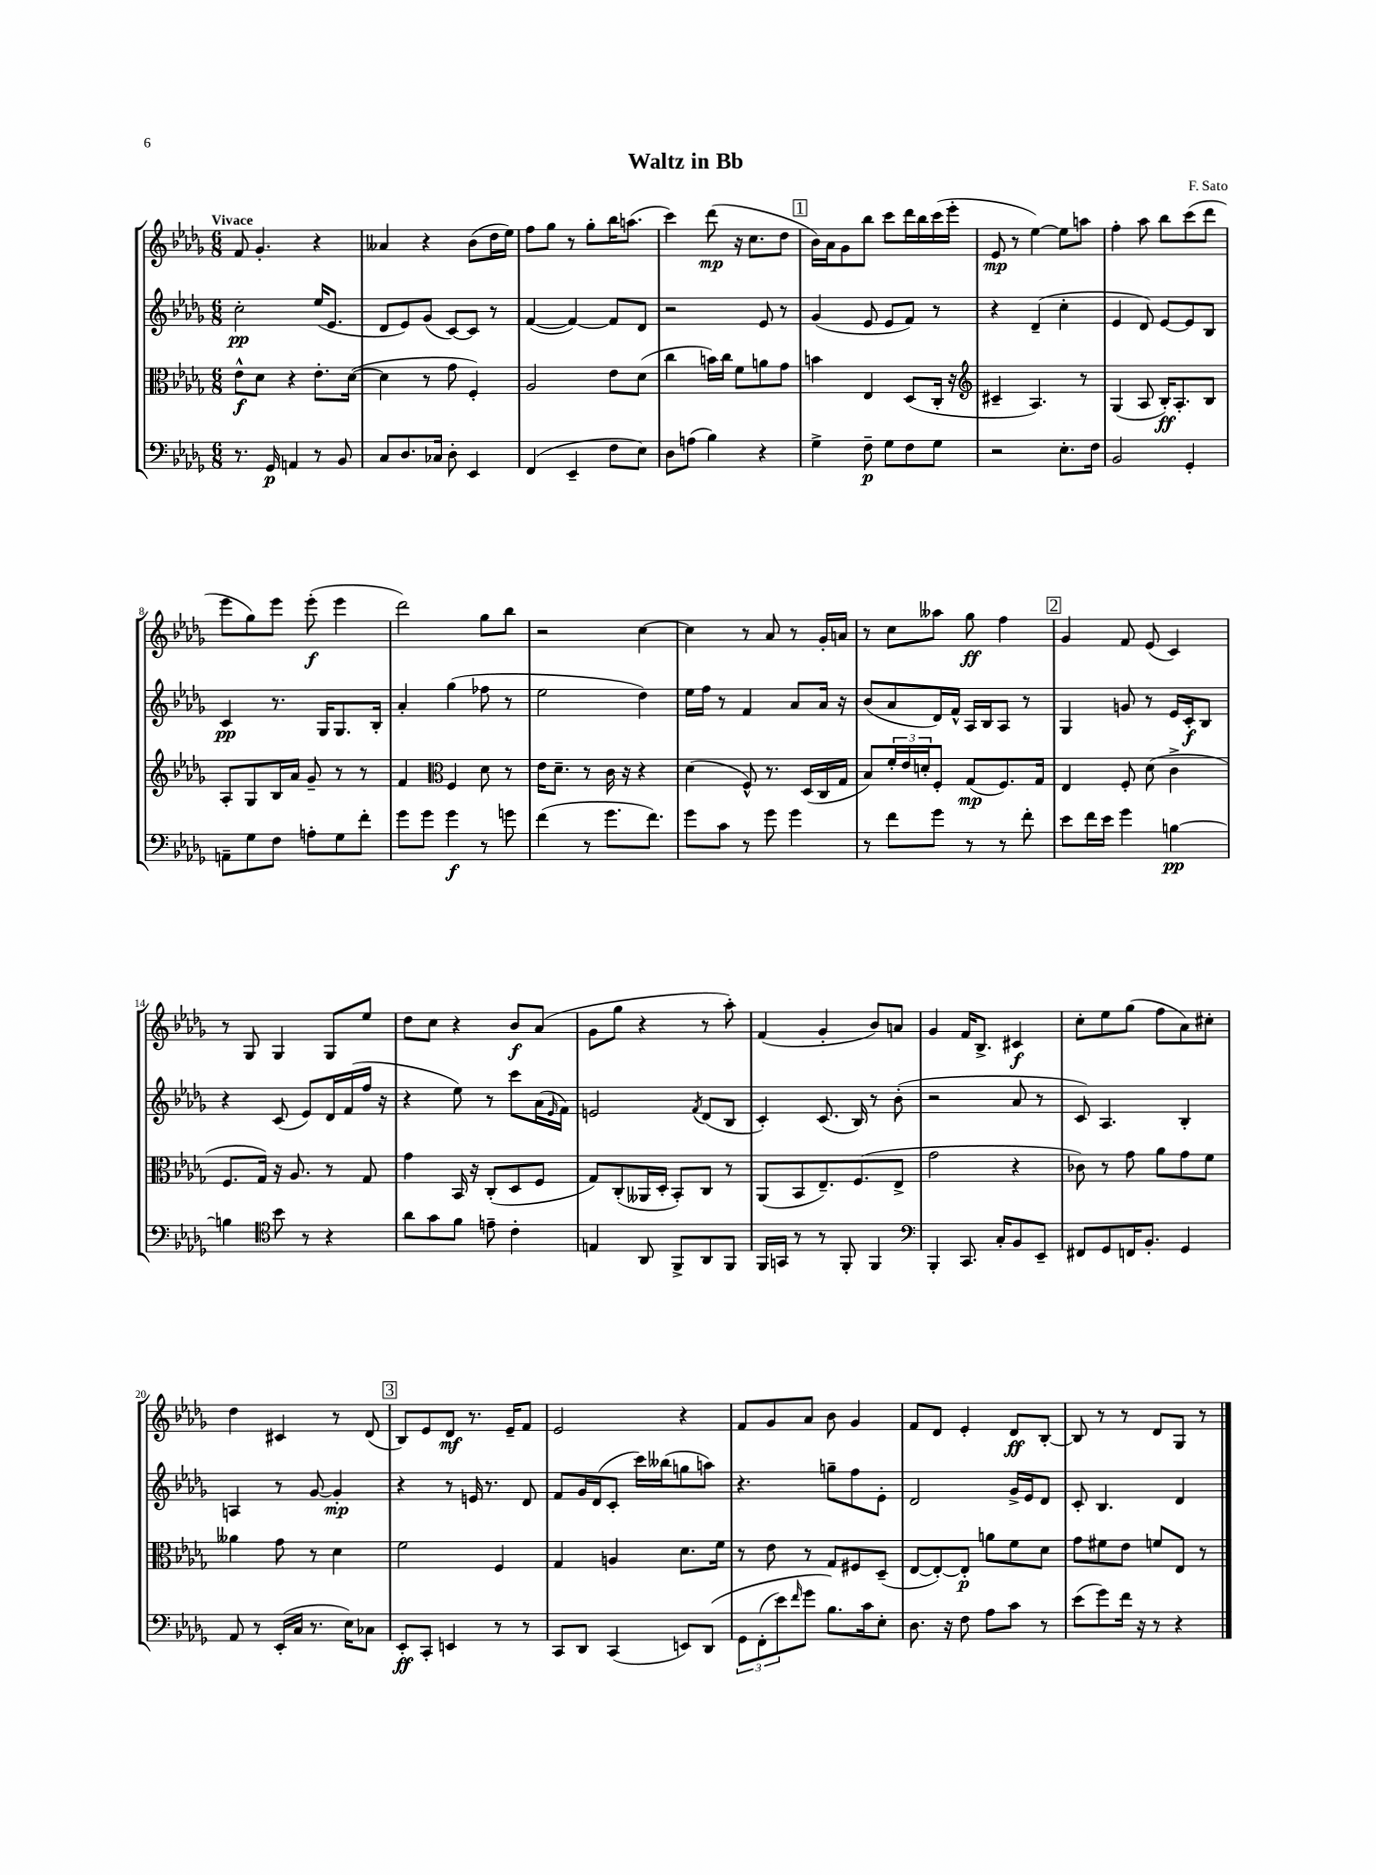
\header { title = "Waltz in Bb" composer = "F. Sato" }
<<
\new StaffGroup <<
\new Staff = "s0" {
    \clef treble \key des \major \numericTimeSignature \time 6/8 \tempo "Vivace"
    f'8 ges'4.-. r4 |
    aeses'4 r4 bes'8( des''16 ees''16) |
    f''8 ges''8 r8 ges''8-. bes''16 a''8.( |
    c'''4) des'''8\mp( r16 c''8. des''8 |
    \mark \markup { \box "1" } bes'16) aes'16 ges'8 bes''8 c'''8 des'''16 bes''16 c'''16( ees'''16-. |
    ees'8\mp r8 ees''4~) ees''8 a''8 |
    f''4-. aes''8 bes''8 c'''8( des'''8 |
    ees'''8 ges''8) ees'''8 ees'''8-.\f( ees'''4 |
    des'''2) ges''8 bes''8 |
    r2 c''4~ |
    c''4 r8 aes'8 r8 ges'16-. a'16 |
    r8 c''8 aeses''8 ges''8\ff f''4 |
    \mark \markup { \box "2" } ges'4 f'8 ees'8( c'4) |
    r8 ges8 ges4 ges8 ees''8 |
    des''8 c''8 r4 bes'8\f aes'8( |
    ges'8 ges''8 r4 r8 aes''8-.) |
    f'4( ges'4-. bes'8) a'8 |
    ges'4 f'16 bes8.-> cis'4\f |
    c''8-. ees''8 ges''8( f''8 aes'8) cis''8-. |
    des''4 cis'4 r8 des'8( |
    \mark \markup { \box "3" } bes8) ees'8 des'8\mf r8. ees'16-- f'8 |
    ees'2 r4 |
    f'8 ges'8 aes'8 bes'8 ges'4 |
    f'8 des'8 ees'4-. des'8\ff bes8~-. |
    bes8 r8 r8 des'8 ges8 r8 \bar "|." |
}
\new Staff = "s1" {
    \clef treble \key des \major \numericTimeSignature \time 6/8
    c''2-.\pp ees''16( ees'8. |
    des'8 ees'8) ges'8( c'8~) c'8 r8 |
    f'4~( f'4~) f'8 des'8 |
    r2 ees'8 r8 |
    \mark \markup { \box "1" } ges'4( ees'8 ees'8 f'8) r8 |
    r4 des'4--( c''4-. |
    ees'4 des'8) ees'8~ ees'8 bes8 |
    c'4\pp r8. ges16 ges8. bes16-. |
    aes'4-. ges''4( fes''8 r8 |
    ees''2 des''4) |
    ees''16 f''16 r8 f'4 aes'8 aes'16 r16 |
    bes'8( aes'8 des'16) f'16-^ aes16 bes16 aes8 r8 |
    \mark \markup { \box "2" } ges4 g'8 r8 ees'16 c'16-.\f bes8 |
    r4 c'8( ees'8) des'16 f'16( f''16 r16 |
    r4 ees''8) r8 c'''8 aes'16( \grace { ees'16 } f'16) |
    e'2 \acciaccatura { f'8 } des'8( bes8 |
    c'4-.) c'8.( bes16) r8 bes'8-.( |
    r2 aes'8 r8 |
    c'8) aes4. bes4-. |
    a4 r8 ges'8~ ges'4-.\mp |
    \mark \markup { \box "3" } r4 r8 e'16 r8. des'8 |
    f'8 ges'16 des'16( c'8-. c'''16) beses''16( g''8 a''8) |
    r4. g''8-- f''8 ees'8-. |
    des'2 ges'16-> ees'16 des'8 |
    c'8-. bes4. des'4 \bar "|." |
}
\new Staff = "s2" {
    \clef alto \key des \major \numericTimeSignature \time 6/8
    ees'8-^\f des'8 r4 ees'8.-. des'16~( |
    des'4 r8 ges'8 f4-.) |
    aes2 ees'8 des'8( |
    c''4 b'16) c''16 f'8 a'8 ges'8 |
    \mark \markup { \box "1" } b'4 ees4 des8( c16-. r16 |
    \clef treble cis'4-- aes4.) r8 |
    ges4( aes8 bes16-.\ff) aes8.-. bes8 |
    aes8-. ges8 bes16 aes'16 ges'8-- r8 r8 |
    f'4 \clef alto f4 des'8 r8 |
    ees'16 des'8.-- r8 c'16 r16 r4 |
    des'4( f8-^) r8. des16( c16 ges16 |
    bes8) \tuplet 3/2 { f'16-. ees'16 d'16-. } f8-. ges8\mp( f8.) ges16 |
    \mark \markup { \box "2" } ees4 f8-. des'8( c'4-> |
    f8. ges16) r16 aes8. r8 ges8 |
    ges'4 bes,16 r16 c8-.( des8 f8 |
    ges8) c8-.( aeses,16 des16-. bes,8-.) c8 r8 |
    aes,8( bes,8 ees8.--) f8.( ees8-> |
    ges'2 r4 |
    ces'8) r8 ges'8 aes'8 ges'8 f'8 |
    aeses'4 ges'8 r8 des'4 |
    \mark \markup { \box "3" } f'2 f4 |
    ges4 a4 des'8. f'16 |
    r8 ees'8 r8 ges8 fis8 des8--( |
    ees8~ ees8~-.) ees8-.\p a'8 f'8 des'8 |
    ges'8 fis'8 ees'8 f'8 ees8 r8 \bar "|." |
}
\new Staff = "s3" {
    \clef bass \key des \major \numericTimeSignature \time 6/8
    r8. ges,16\p a,4 r8 bes,8 |
    c8 des8. ces16 des8-. ees,4 |
    f,4( ees,4-- f8 ees8) |
    des8 a8( bes4) r4 |
    \mark \markup { \box "1" } ges4-> f8--\p ges8 f8 ges8 |
    r2 ees8.-. f16 |
    bes,2 ges,4-. |
    a,8-- ges8 f8 a8-. ges8 f'8-. |
    ges'8 ges'8 ges'4\f r8 g'8 |
    f'4( r8 ges'8. f'8.) |
    ges'8 c'8 r8 ges'8 ges'4 |
    r8 f'8 ges'8 r8 r8 f'8-. |
    \mark \markup { \box "2" } ees'8 f'16 ees'16 ges'4 b4~\pp |
    b4 \clef tenor bes'8 r8 r4 |
    aes'8 ges'8 f'8 e'8-- c'4-. |
    e4 aes,8 f,8-> aes,8 f,8 |
    f,16 g,16 r8 r8 f,8-. f,4 |
    \clef bass bes,,4-. c,8. c16-. bes,8 ees,8-- |
    fis,8 ges,8 f,16 bes,8.-. ges,4 |
    aes,8 r8 ees,16-.( c16 r8. ees16) ces8 |
    \mark \markup { \box "3" } ees,8-.\ff c,8-. e,4 r8 r8 |
    c,8 des,8 c,4( e,8) des,8\( |
    \tuplet 3/2 { ges,8 f,8-.( ees'8) } \grace { f'16 } ges'8 bes8.\) c'16 ees8-. |
    des8. r16 f8 aes8 c'8 r8 |
    ees'8( ges'8) f'16 r16 r8 r4 \bar "|." |
}
>>
>>
